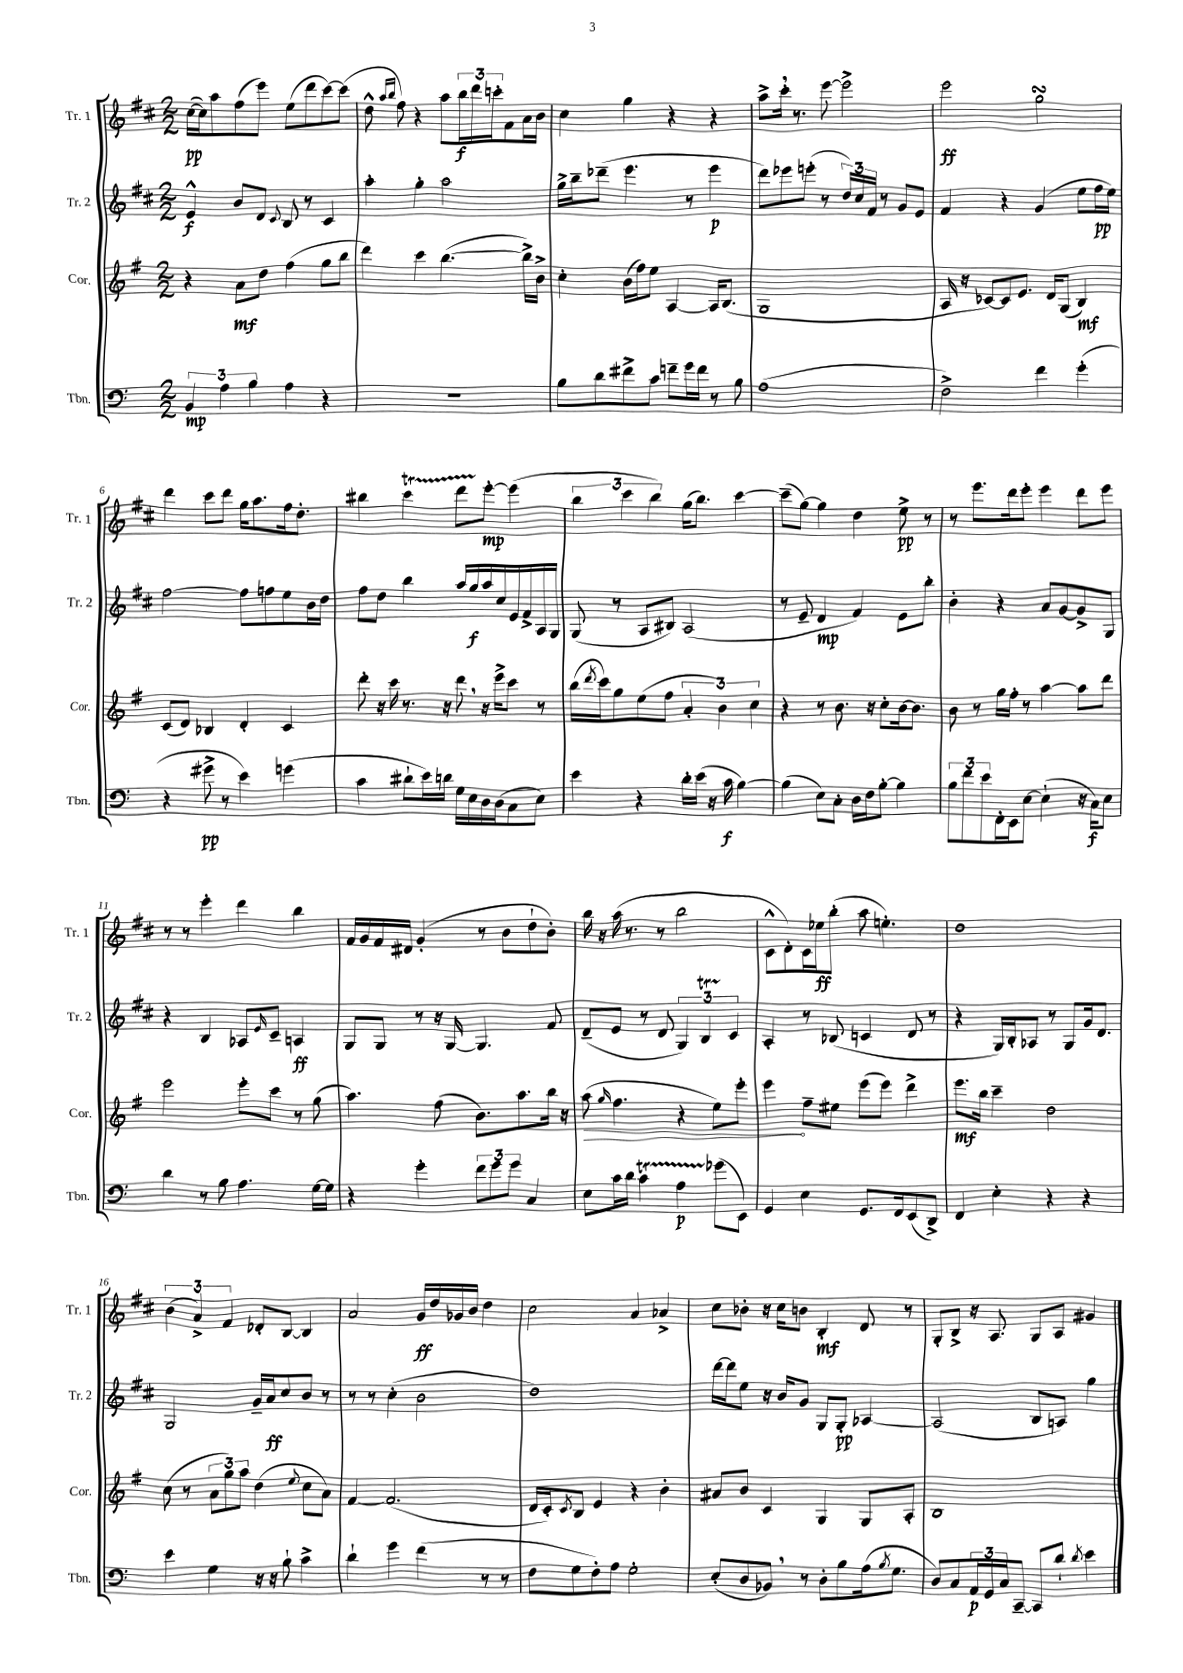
<<
\new StaffGroup <<
\new Staff = "s0" \with { instrumentName = "Tr. 1" shortInstrumentName = "Tr. 1" } {
    \clef treble \key d \major \numericTimeSignature \time 2/2
    cis''16~\pp( cis''16) a''8 fis''8( e'''8) e''8( d'''8 cis'''8~) cis'''8( |
    d''8-^ \grace { a''16 b''16 } fis''8) r4 a''8 \tuplet 3/2 { b''16\f d'''16 c'''16-. } fis'8 a'16 b'16 |
    cis''4 g''4 r4 r4 |
    a''8-> cis'''16-. \breathe r8. e'''8~ e'''2-> |
    e'''2\ff g''2\turn |
    d'''4 cis'''8 d'''8 g''16 a''8. fis''16 d''8.-. |
    bis''4 cis'''4\startTrillSpan d'''8 e'''8~-.\stopTrillSpan\mp e'''4( |
    \tuplet 3/2 { b''4 cis'''4 b''4) } g''16( b''8.) cis'''4~ |
    cis'''8--( g''8~) g''4 d''4 e''8->\pp r8 |
    r8 e'''8. d'''16 e'''8-. e'''4 d'''8 e'''8 |
    r8 r8 e'''4-. d'''4 b''4 |
    fis'16 g'16 fis'16 dis'16 g'4-.( r8 b'8 d''8-! b'8-.) |
    b''16 r16 a''16( r8. r8 b''2 |
    cis'8-^ d'8-.) cis'16 ees''16\ff b''8-.( a''8 e''4.-.) |
    d''1 |
    \tuplet 3/2 { b'4( a'4->) fis'4 } des'8-. b8~ b4 |
    a'2 g'16\ff d''16 ges'16 b'16 d''4 |
    cis''2 a'4 aes'4-> |
    cis''8 bes'8-. r16 cis''16 b'8 b4-.\mf d'8 r8 |
    g8-. b8-> r16 a8. g8 a8 gis'4 \bar "|." |
}
\new Staff = "s1" \with { instrumentName = "Tr. 2" shortInstrumentName = "Tr. 2" } {
    \clef treble \key d \major \numericTimeSignature \time 2/2
    e'4-^\f b'8 d'8 \appoggiatura { cis'8 } b8 r8 cis'4 |
    a''4-. g''4-. a''2 |
    g''16-> b''16-- des'''8--( e'''4. r8 e'''4\p |
    d'''8) ees'''8 e'''8-.( r8 \tuplet 3/2 { d''16) cis''16 fis'16 } r8 g'8 e'8 |
    fis'4 r4 g'4( e''8 fis''16\pp e''16) |
    fis''2~ fis''8 f''8 e''8 b'16 d''16 |
    fis''8 d''8 b''4 a''16 g''16\f a''16 cis''16 e'16 fis'16-> a16 g16 |
    g8( r8 a8 bis8) a2( |
    r8 e'8-- d'4\mp fis'4) e'8 b''8-. |
    b'4-. r4 a'8 g'8~ g'8-> g8 |
    r4 b4 aes8 \grace { e'16 } cis'8-- a4\ff |
    g8 g8 r8 r16 g16~ g4. fis'8 |
    d'8--( e'8 r8 d'8 \tuplet 3/2 { g4) b4\startTrillSpan cis'4\stopTrillSpan } |
    a4-. r8 bes8( c'4 d'8 r8 |
    r4 g16) b16-. aes8 r8 g8 g'16 d'8. |
    g2 g'16-- a'16\ff cis''8 b'8 r8 |
    r8 r8 cis''4-.( b'2 |
    d''1) |
    d'''16~ d'''16 e''8 r16 b'16 g'8 g8 g8-.\pp aes4~ |
    aes2( b8 a8) g''4 \bar "|." |
}
\new Staff = "s2" \with { instrumentName = "Cor." shortInstrumentName = "Cor." } {
    \clef treble \key g \major \numericTimeSignature \time 2/2
    r4 a'8\mf d''8 fis''4( g''8 b''8 |
    d'''4) c'''4 b''4.~( b''16->) b'16-> |
    c''4-. b'16( fis''16) e''8 a4~ a16 b8.( |
    g1 |
    a16 r16 ces'8~) ces'8 e'8. d'16 g8( b4\mf) |
    c'8( d'8) bes4 d'4-. c'4 |
    d'''8-. r16 c'''16 r8. r16 d'''8 \breathe r16 e'''16-> c'''8 r8 |
    b''16( \acciaccatura { d'''8 } c'''16) g''8 e''8( fis''8 \tuplet 3/2 { a'4-. b'4) c''4 } |
    r4 r8 b'8. r16 c''8-. b'16~ b'8. |
    b'8 r8 g''16 fis''16-. r8 a''4~ a''8 d'''8 |
    e'''2 e'''8-. c'''8 r8 g''8( |
    a''4.) fis''8( b'8.) a''8. b''16 r16 |
    \once \override Hairpin.circled-tip = ##t a''8\>( \grace { g''16 } fis''4. r4 e''8) e'''8-. |
    e'''4\! fis''8-- eis''8 e'''8( e'''8) d'''4-> |
    e'''8.\mf b''16 c'''4-- d''2 |
    c''8( r8 \tuplet 3/2 { a'8 g''8) a''8 } d''4( \appoggiatura { e''8 } c''8 a'8) |
    fis'4~ fis'2.( |
    d'16 c'16-.) \acciaccatura { c'8 } b8 e'4 r4 b'4-. |
    ais'8 b'8 c'4 g4 g8 a8-. |
    b1 \bar "|." |
}
\new Staff = "s3" \with { instrumentName = "Tbn." shortInstrumentName = "Tbn." } {
    \clef bass \key c \major \numericTimeSignature \time 2/2
    \tuplet 3/2 { b,4\mp a4 b4 } a4 r4 |
    R1 |
    b8 d'8 fis'8-> c'8 f'8-- g'16 f'16 r8 b8 |
    a1( |
    f2->) f'4 g'4-.( |
    r4 gis'8->\pp r8 e'4) g'4( |
    c'4 dis'8-! e'16) d'16 g16 e16 d16 d16( c8 e8) |
    e'4 r4 d'16-. e'16( r16 c'16\f b4~) |
    b4( e8) c8-. d16 f16 b8~-. b4 |
    \tuplet 3/2 { b8 f'8 e'8 } f,16-. e,16 e8~ e4-!( r16 c16\f) e8 |
    d'4 r8 b8 a4. g16~ g16 |
    r4 g'4-. \tuplet 3/2 { f'8 g'8 g'8 } c4 |
    e8 c'16 d'16 c'4\startTrillSpan a4\p ges'8\stopTrillSpan( e,8) |
    g,4 e4 g,8. f,16 e,8( d,8->) |
    f,4 e4-. r4 r4 |
    e'4 g4 r16 r16 b8-! c'4-> |
    d'4-! g'4 f'4( r8 r8 |
    f8 g8 f8-.) a8 g2-. |
    e8-.( d8 bes,8) \breathe r8 d8-. b8 a16( \acciaccatura { b8 } g8. |
    d8) c8 \tuplet 3/2 { a,16\p g,16 c16 } c,8~-- c,8 d'8-! \acciaccatura { d'8 } e'4 \bar "|." |
}
>>
>>
